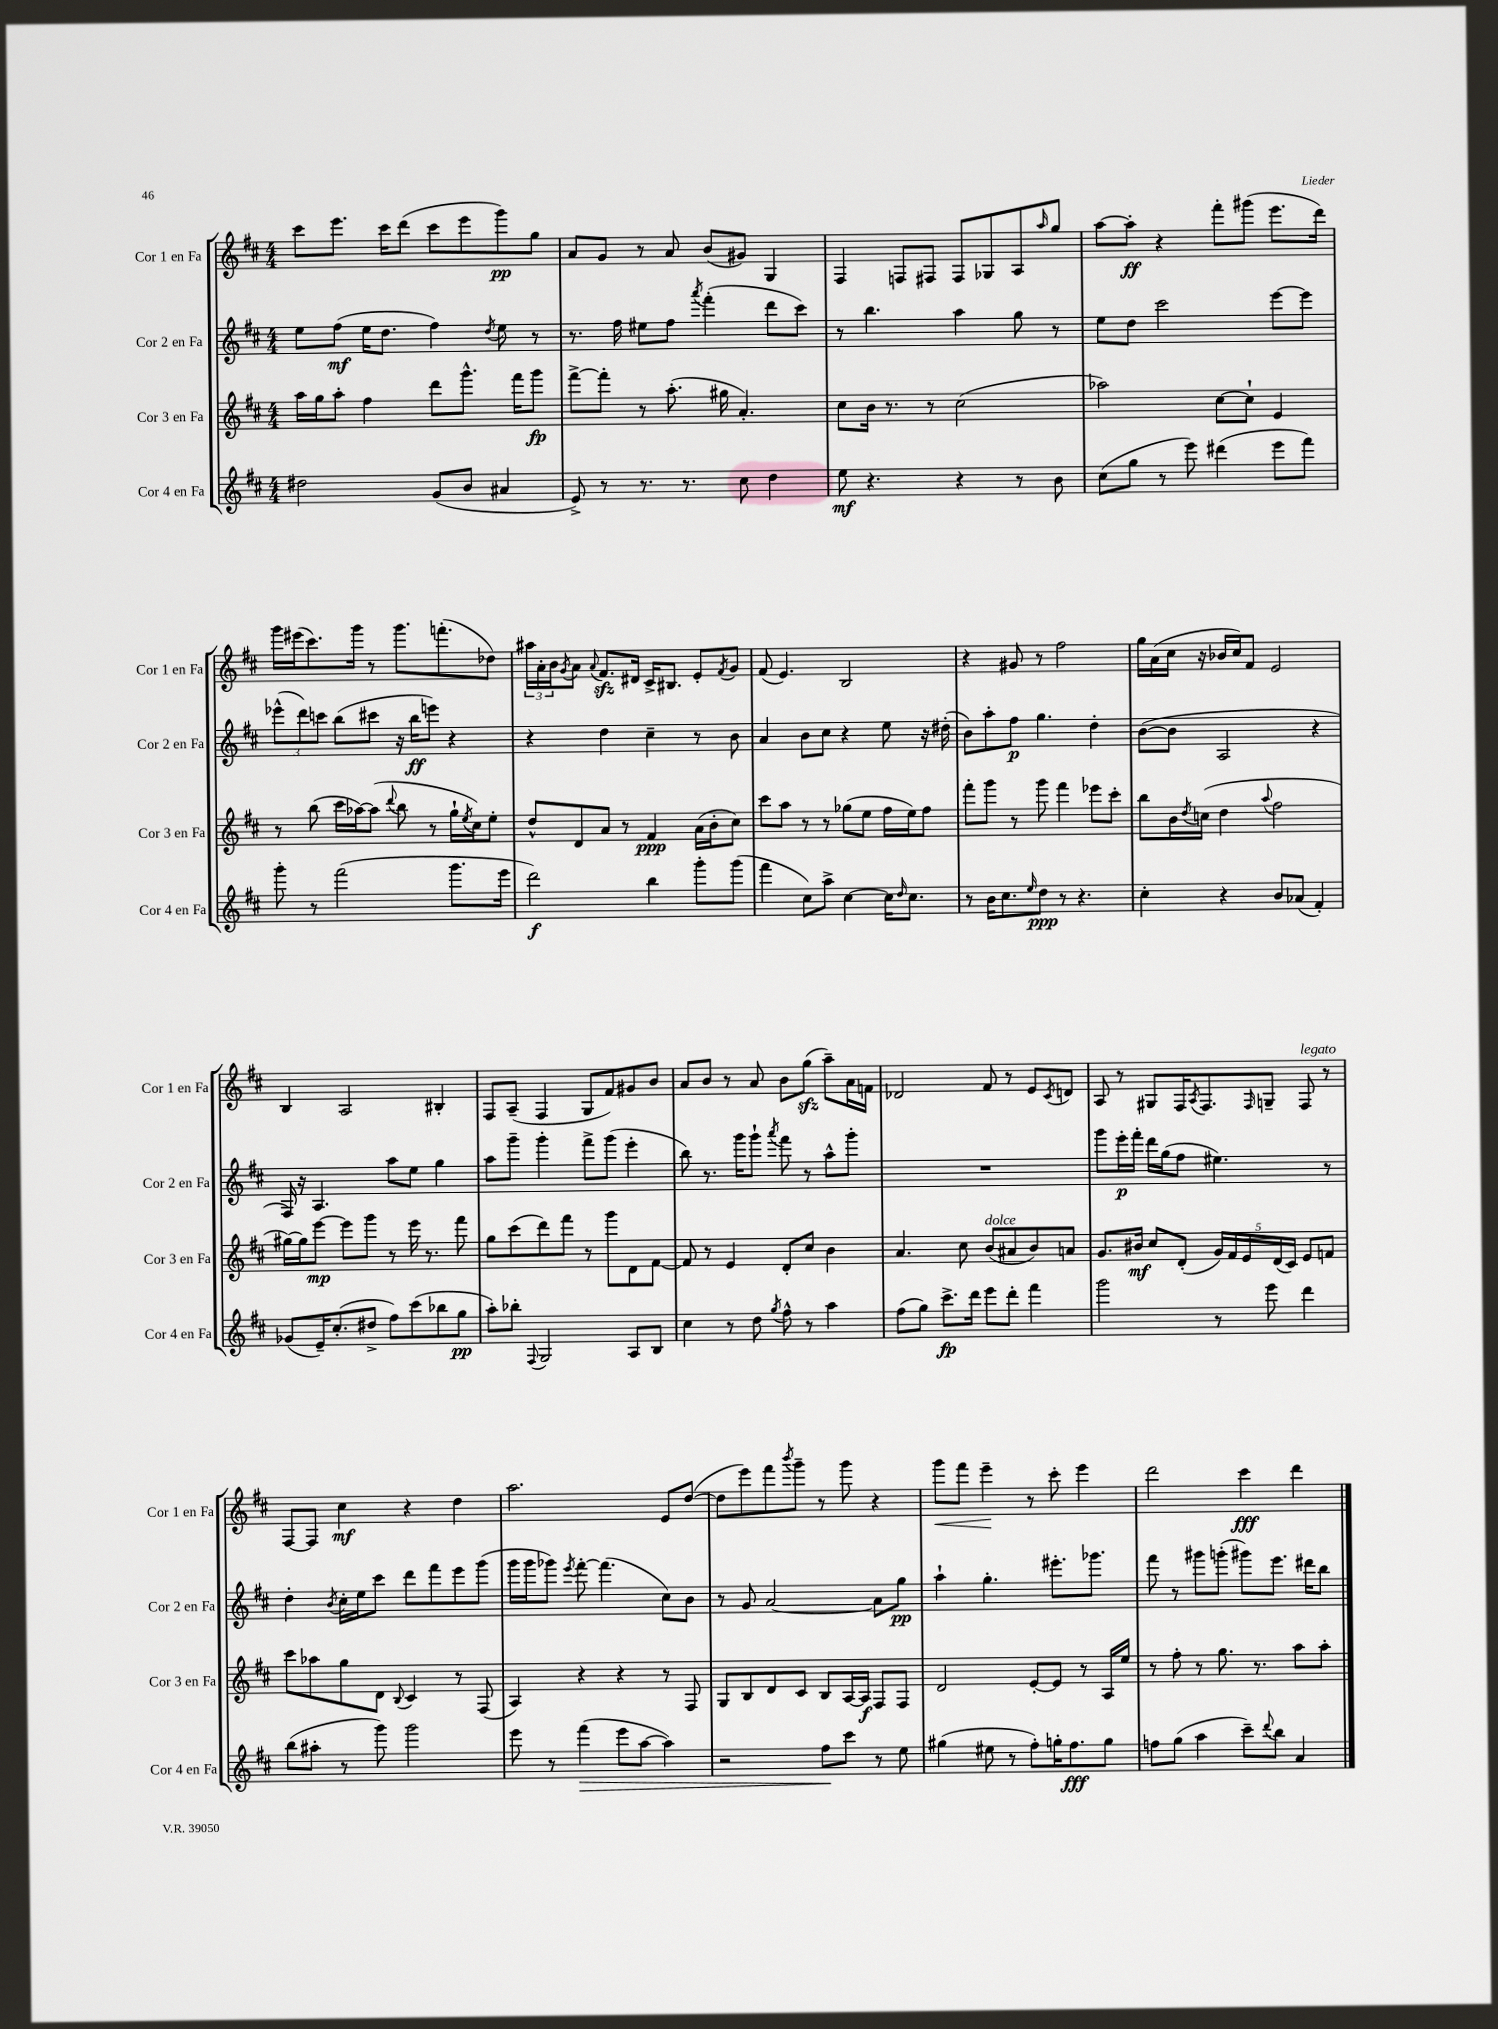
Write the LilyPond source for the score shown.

<<
\new StaffGroup <<
\new Staff = "s0" \with { instrumentName = "Cor 1 en Fa" shortInstrumentName = "Cor 1 en Fa" } {
    \clef treble \key d \major \numericTimeSignature \time 4/4
    cis'''8 e'''8. cis'''16 d'''8( cis'''8 e'''8 g'''8\pp) g''8 |
    a'8 g'8 r8 a'8 b'8( gis'8) g4 |
    fis4 f8 fis8 fis8 ges8 a8 \grace { a''16 } g''8 |
    a''8~ a''8-.\ff r4 fis'''8-. gis'''8( e'''8. d'''16) |
    g'''16 eis'''16( cis'''8.) g'''16 r8 g'''8. f'''8.-.( des''8) |
    \tuplet 3/2 { ais''16 a'16-. b'16 } \acciaccatura { g'8 } a'8 \appoggiatura { a'8 } fis'8.\sfz dis'16 cis'16-> bis8. e'8-. \acciaccatura { fis'8 } g'8 |
    fis'8( e'4.) b2 |
    r4 gis'8 r8 fis''2 |
    g''16 a'16( cis''16 r16 bes'16 cis''16) fis'8 e'2 |
    b4 a2 bis4-. |
    fis8 a8--( fis4 g8 fis'8) gis'8 b'8 |
    a'8 b'8 r8 a'8 b'8 g''8\sfz( a''8--) a'16 f'16 |
    des'2 fis'8 r8 e'8 \acciaccatura { cis'8 } d'8 |
    a8 r8 gis8 fis16 \acciaccatura { a8 } fis8. \grace { fis16 } g8-- fis8^\markup { \italic "legato" } r8 |
    fis8~ fis8 cis''4\mf r4 d''4 |
    a''2. e'8 d''8~( |
    d''8 e'''8) fis'''8 \acciaccatura { b'''8 } g'''8-- r8 g'''8 r4 |
    g'''8\< fis'''8 e'''4--\! r8 cis'''8-. e'''4 |
    d'''2 cis'''4\fff d'''4 \bar "|." |
}
\new Staff = "s1" \with { instrumentName = "Cor 2 en Fa" shortInstrumentName = "Cor 2 en Fa" } {
    \clef treble \key d \major \numericTimeSignature \time 4/4
    e''8 fis''8\mf( e''16 d''8. fis''4) \acciaccatura { d''8 } e''8 r8 |
    r8. fis''16 eis''8 fis''8 \acciaccatura { a'''8 } fis'''4-.( d'''8 cis'''8) |
    r8 b''4. a''4 g''8 r8 |
    e''8 d''8 cis'''2 e'''8~ e'''8 |
    \tuplet 3/2 { ees'''8-^( d'''8) c'''8 } b''8( cis'''8 r16 b''16\ff e'''8) r4 |
    r4 d''4 cis''4-- r8 b'8 |
    a'4 b'8 cis''8 r4 e''8 r16 dis''16-.( |
    b'8) a''8-. fis''8\p g''4. d''4-. |
    b'8~( b'8 a2 r4 |
    fis16) r16 a4. a''8 e''8 g''4 |
    a''8 g'''8-- g'''4-. fis'''8-> g'''8( e'''4-. |
    b''8) r8. g'''16 g'''8-! \acciaccatura { a'''8 } fis'''8 r8 a''8-^ g'''8-. |
    R1 |
    g'''8 e'''16-.\p fis'''16-. d'''16 g''16( fis''8 eis''4.) r8 |
    d''4-. \acciaccatura { b'8 } cis''16-. e''16 cis'''8 d'''8 fis'''8 e'''8 g'''8( |
    g'''16 g'''16 ges'''8) \acciaccatura { e'''8 } fis'''8~-. fis'''4.( cis''8) b'8 |
    r8 g'8 a'2~ a'8 g''8\pp |
    a''4-! g''4.-. eis'''8.-. ges'''8. |
    fis'''8 r8 gis'''8 g'''8-.( gis'''8) e'''8. dis'''16 b''8 \bar "|." |
}
\new Staff = "s2" \with { instrumentName = "Cor 3 en Fa" shortInstrumentName = "Cor 3 en Fa" } {
    \clef treble \key d \major \numericTimeSignature \time 4/4
    a''16 g''16 a''8-. fis''4 d'''8 g'''8.-^ fis'''16 g'''8\fp |
    fis'''8~-> fis'''8-. r8 a''8.-.( gis''16 a'4.-.) |
    cis''8 b'16 r8. r8 cis''2( |
    aes''2) cis''8~ cis''8-! e'4 |
    r8 b''8( cis'''16 aes''16~) aes''8( \appoggiatura { d'''8 } b''8 r8 g''16-! \acciaccatura { e''8 } cis''16) e''8-. |
    d''8-^ d'8 a'8 r8 fis'4\ppp a'16( b'16-. cis''8) |
    cis'''8 a''8 r8 r8 ges''8( e''8 fis''16 e''16) fis''8 |
    fis'''8-. g'''8 r8 g'''8 fis'''4 ees'''8 cis'''8-. |
    b''8 b'16 \acciaccatura { d''8 } c''16( d''4 \appoggiatura { a''8 } fis''2 |
    gis''16~) gis''16 e'''8~\mp e'''8 g'''8 r8 e'''16 r8. fis'''8 |
    g''8 cis'''8( d'''8) fis'''8 r8 g'''8 d'8 fis'8~ |
    fis'8 r8 e'4 d'8-. cis''8 b'4 |
    a'4. cis''8 b'8^\markup { \italic "dolce" }( ais'8 b'8) a'8 |
    g'8. bis'16\mf cis''8 d'8-.( \tuplet 5/4 { g'16) fis'16 e'16 d'16( cis'16) } e'8 f'8 |
    cis'''8 aes''8 g''8 d'8 \appoggiatura { b8 } cis'4 r8 fis8( |
    a4) r4 r4 r8 fis8 |
    g8 b8 d'8 cis'8 b8 a16~ a16\f fis8 fis8 |
    d'2 e'8~-. e'8 r8 a16 e''16 |
    r8 fis''8-. r8 g''8. r8. a''8 a''8-. \bar "|." |
}
\new Staff = "s3" \with { instrumentName = "Cor 4 en Fa" shortInstrumentName = "Cor 4 en Fa" } {
    \clef treble \key d \major \numericTimeSignature \time 4/4
    dis''2 g'8( b'8 ais'4 |
    e'8->) r8 r8. r8. cis''8 d''4 |
    e''8\mf r4. r4 r8 b'8 |
    cis''8( g''8 r8 e'''8) dis'''4( e'''8 fis'''8) |
    g'''8-. r8 fis'''2( g'''8. e'''16 |
    d'''2\f) b''4 g'''8-. g'''8( |
    fis'''4 cis''8) a''8-> cis''4~ cis''16 \grace { d''16 } cis''8. |
    r8 b'16 cis''8. \grace { e''16 } d''8\ppp r8 r4. |
    cis''4-. r4 b'8 aes'8( fis'4-.) |
    ges'8( e'16--) cis''8.-.( dis''8-> fis''8) cis'''8( bes''8 g''8\pp |
    a''8-.) bes''8-. \appoggiatura { fis8 } g2 a8 b8 |
    cis''4 r8 d''8 \acciaccatura { g''8 } fis''8-^ r8 a''4 |
    fis''8( g''8) cis'''8.->\fp d'''16 e'''8 d'''8-. fis'''4 |
    g'''2 r8 e'''8 d'''4 |
    b''8( ais''8-. r8 g'''8) g'''2 |
    e'''8 r8 fis'''4\>( e'''8 a''8~ a''4) |
    r2 fis''8\! cis'''8 r8 e''8 |
    gis''4( eis''8 r8 fis''8-.) g''16-. fis''8.\fff g''8 |
    f''8 g''8( a''4 cis'''8--) \appoggiatura { d'''8 } b''8 a'4 \bar "|." |
}
>>
>>
\layout { \context { \Score \remove "Bar_number_engraver" } }
